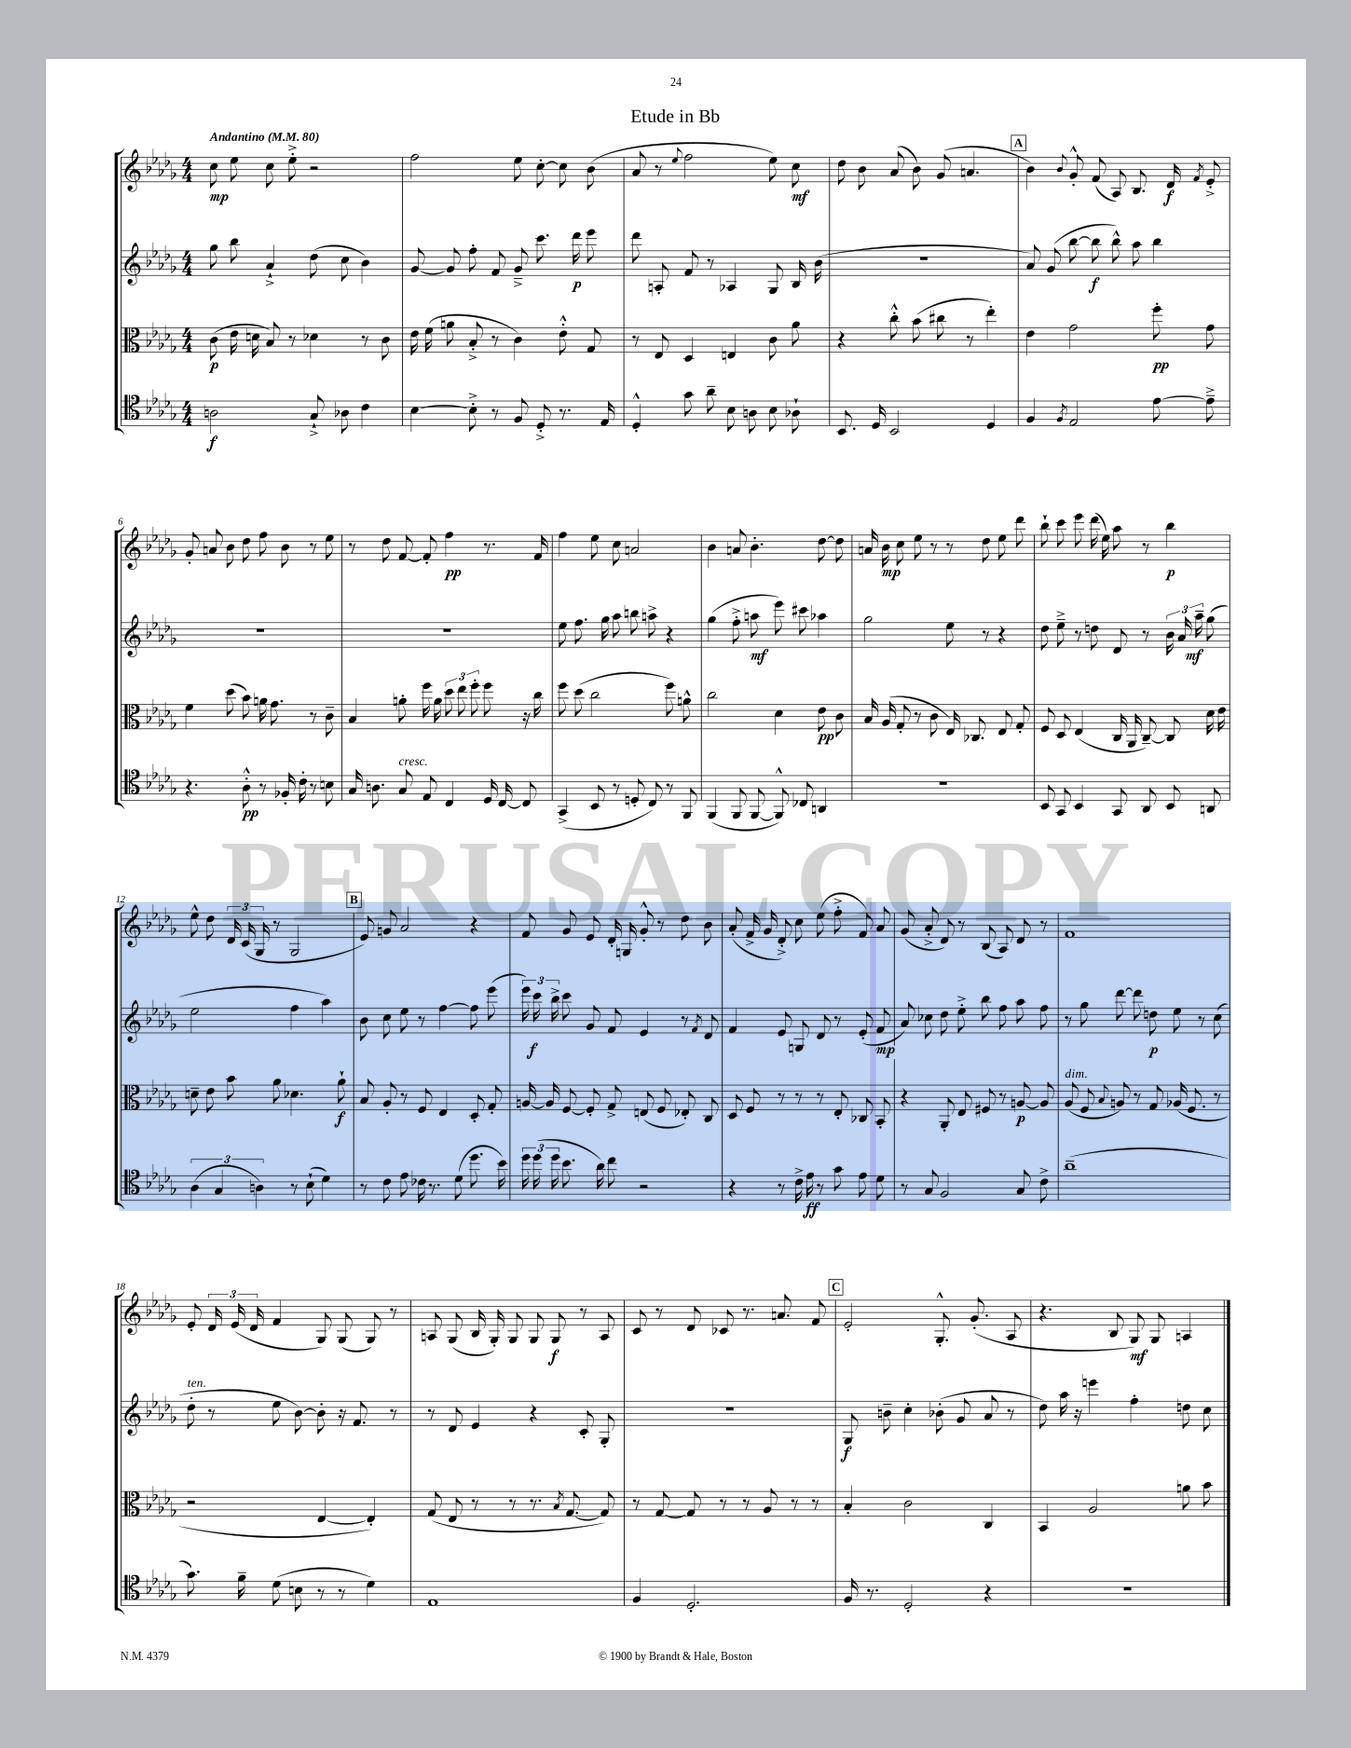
\header { title = "Etude in Bb" }
<<
\new StaffGroup <<
\new Staff = "s0" {
    \clef treble \key des \major \numericTimeSignature \time 4/4 \tempo "Andantino" 4 = 80
    \autoBeamOff c''8\mp ees''8 c''8 ees''8-.-> r2 |
    f''2 ees''8 c''8~-. c''8 bes'8( |
    aes'8 r8 \appoggiatura { ees''8 } f''2 ees''8) c''8\mf |
    des''8 bes'8 aes'8( bes'8) ges'8( a'4. |
    \mark \markup { \box "A" } bes'4) \appoggiatura { bes'8 } ges'8-.-^ f'8( aes8) bes8. des'16\f \acciaccatura { f'8 } ees'8-.-> |
    ges'8-. a'8 bes'8 des''8 f''8 bes'8 r8 ees''8 |
    r8 des''8 f'8~ f'8-. f''4\pp r8. f'16 |
    f''4 ees''8 c''8 a'2 |
    bes'4 a'8 bes'4.-. des''8~ des''8 |
    a'16 bes'16\mp c''8 ees''8 r8 r8 des''8 ees''8 des'''8 |
    bes''8-! c'''8 ees'''8 des'''16( ees''16) aes''8 r8 bes''4\p |
    ees''8-^ des''8 \tuplet 3/2 { des'16 c'16( ges16 } r8 ges2 |
    \mark \markup { \box "B" } ees'8) g'8 aes'2 r4 |
    f'8 ges'8 ees'8 des'16-. g16 ges'8-.-^ r8 des''8 bes'8 |
    aes'8-.( f'16-> ges'16 des'8-.->) c''8 ees''8( f''8-.-> f'8) aes'8 |
    ges'8( aes'8-.-> des'8) r8 bes8( aes8) des'8 r8 |
    f'1 |
    ees'8-. \tuplet 3/2 { des'16 ees'16( des'16 } f'4 ges8) ges8( ges8) r8 |
    a8 ges8( bes16 ges16-.) ges8 ges8 ges8\f r8 a8 |
    c'8 r8 des'8 ces'8 r8. a'8. f'8 |
    \mark \markup { \box "C" } ees'2-. ges8.-.-^ ges'8.-.( aes8 |
    r4. bes8 ges8\mf) ges8 a4 \bar "|." |
}
\new Staff = "s1" {
    \clef treble \key des \major \numericTimeSignature \time 4/4
    \autoBeamOff ges''8 bes''8 aes'4-!-> des''8( c''8 bes'4) |
    ges'8~ ges'8 f''8-. f'8 ges'8---> c'''8. des'''16\p ees'''8 |
    des'''8 a8-. f'8 r8 aes4 ges8 bes16 bes'16( |
    r1 |
    \mark \markup { \box "A" } aes'8) ges'8( bes''8~ bes''8\f bes''8-^) aes''8 bes''4 |
    R1 |
    R1 |
    ees''8 f''8. ges''16 aes''8 b''8 a''8-> r4 |
    ges''4( f''8-.-> a''8\mf ees'''8) cis'''8 aes''4 |
    ges''2 ees''8 r8 r4 |
    des''8 ees''8---> r8 d''8 des'8 r8 \tuplet 3/2 { bes'16 aes'16 aes''16--\mf } ges''8( |
    ees''2 f''4 aes''4) |
    \mark \markup { \box "B" } bes'8 c''8 ees''8 r8 f''4~ f''8 ees'''8( |
    \tuplet 3/2 { ees'''16) c'''16\f bes''16-> } c'''8 ges'8 f'8 ees'4 r8 \acciaccatura { f'8 } des'8 |
    f'4 ees'8 g8 des'8 r8 ees'8-.( f'8\mp |
    aes'8) ces''8 des''8 ees''8-.-> bes''8 f''8 aes''8 f''8 |
    r8 ges''8 des'''8~ des'''8 d''8\p ees''8 r8 c''8( |
    des''8-.^\markup { \italic "ten." } r8 ees''8 bes'8~) bes'8-. r16 f'8. r8 |
    r8 des'8 ees'4 r4 c'8-. ges8-. |
    R1 |
    \mark \markup { \box "C" } ges8\f b'8-- c''4-. bes'8-.( ges'8 aes'8 r8 |
    des''8) aes''16 r16 e'''4 f''4-. d''8 c''8 \bar "|." |
}
\new Staff = "s2" {
    \clef alto \key des \major \numericTimeSignature \time 4/4
    \autoBeamOff c'8\p( ees'16 d'16 bes8) r8 des'4 r8 c'8 |
    ees'16 f'16( a'8 bes8-.-> r8 c'4) ees'8-.-^ ges8 |
    r8 ees8 des4 e4 c'8 aes'8 |
    r4 c''8-.-^ bes'8( cis''8 r8 ees''4-.) |
    \mark \markup { \box "A" } ees'4 ges'2 f''8-.\pp ges'8 |
    f'4 des''8( bes'8) a'16 ges'8. r8 c'8-- |
    bes4 a'8-. f''16 a'16 \tuplet 3/2 { des''8 ees''8 f''8-. } f''8 r16 c''16 |
    f''8 des''8( c''2 f''8) a'8-^ |
    c''2 des'4 ees'8\pp c'8 |
    bes16 aes16( ges8-. r8 c'8 ees16) ces8. ees8 ges8-. |
    f8 des8 ees4( c16 aes,16 c8~--) c8 des'16 ees'16 |
    d'8-- ees'8 bes'8 aes'8 des'4. aes'8-!\f |
    \mark \markup { \box "B" } bes8 aes8-. r8 f8 ees4 des8-. ges8-. |
    a16~ a16 f8~ f8-. ges8-> e8( f8 ees8-.) c8 |
    des8 f8 r8 r8 r8 ees8-. ces8 bes,8-. |
    r4 aes,8-. ees8 fis8 r8 a8~\p a8 |
    aes8^\markup { \italic "dim." }( f8 \appoggiatura { bes8 } a8) r8 ges8 aes16( f8. r8 |
    r2 ees4~ ees4-.) |
    ges8( ees8 r8 r8 r8. \acciaccatura { bes8 } ges8.~ ges8) |
    r8 ges8~ ges8 r8 r8 aes8 r8 r8 |
    \mark \markup { \box "C" } bes4-. c'2 c4 |
    bes,4 aes2 a'8 bes'8 \bar "|." |
}
\new Staff = "s3" {
    \clef tenor \key des \major \numericTimeSignature \time 4/4
    \autoBeamOff a2\f ges8-!-> aes8 c'4 |
    bes4~ bes8-.-> r8 f8 des8-.-> r8. ees16 |
    des4-.-^ ges'8 aes'8-- bes8 a8 bes8 aes8-! |
    bes,8. des16 bes,2 des4 |
    \mark \markup { \box "A" } f4 \acciaccatura { f8 } ees2 ees'8~ ees'8---> |
    r4. aes8-.-^\pp r8 fes16-. c'16-. r8 b8 |
    ges16 a8. ges8^\markup { \italic "cresc." } ees8 c4 des16 c16~ c8 |
    ges,4->( bes,8 r8 d8-. c8) r8 f,8 |
    f,4( f,8 f,8~ f,8-^) ces8 a,4 |
    R1 |
    bes,8 ges,8 bes,4 ges,8 aes,8 bes,8 a,8 |
    \tuplet 3/2 { aes4( ges4 a4) } r8 bes8-!( des'4) |
    \mark \markup { \box "B" } r8 c'8 ees'8 ces'16 r8. des'8( des''8. bes'16) |
    \tuplet 3/2 { des''16 des''16( des''16 } bes'8. aes'16) c''8 r2 |
    r4 r8 c'16-> ees'16\ff r8 ges'8 ees'8 des'8 |
    r8 ges8 f2 ges8 c'8-> |
    aes'1--( |
    ges'8.) f'16-- des'8( b8 r8 r8 des'4) |
    ees1 |
    f4 des2.-. |
    \mark \markup { \box "C" } f16 r8. des2-. r4 |
    R1 \bar "|." |
}
>>
>>
